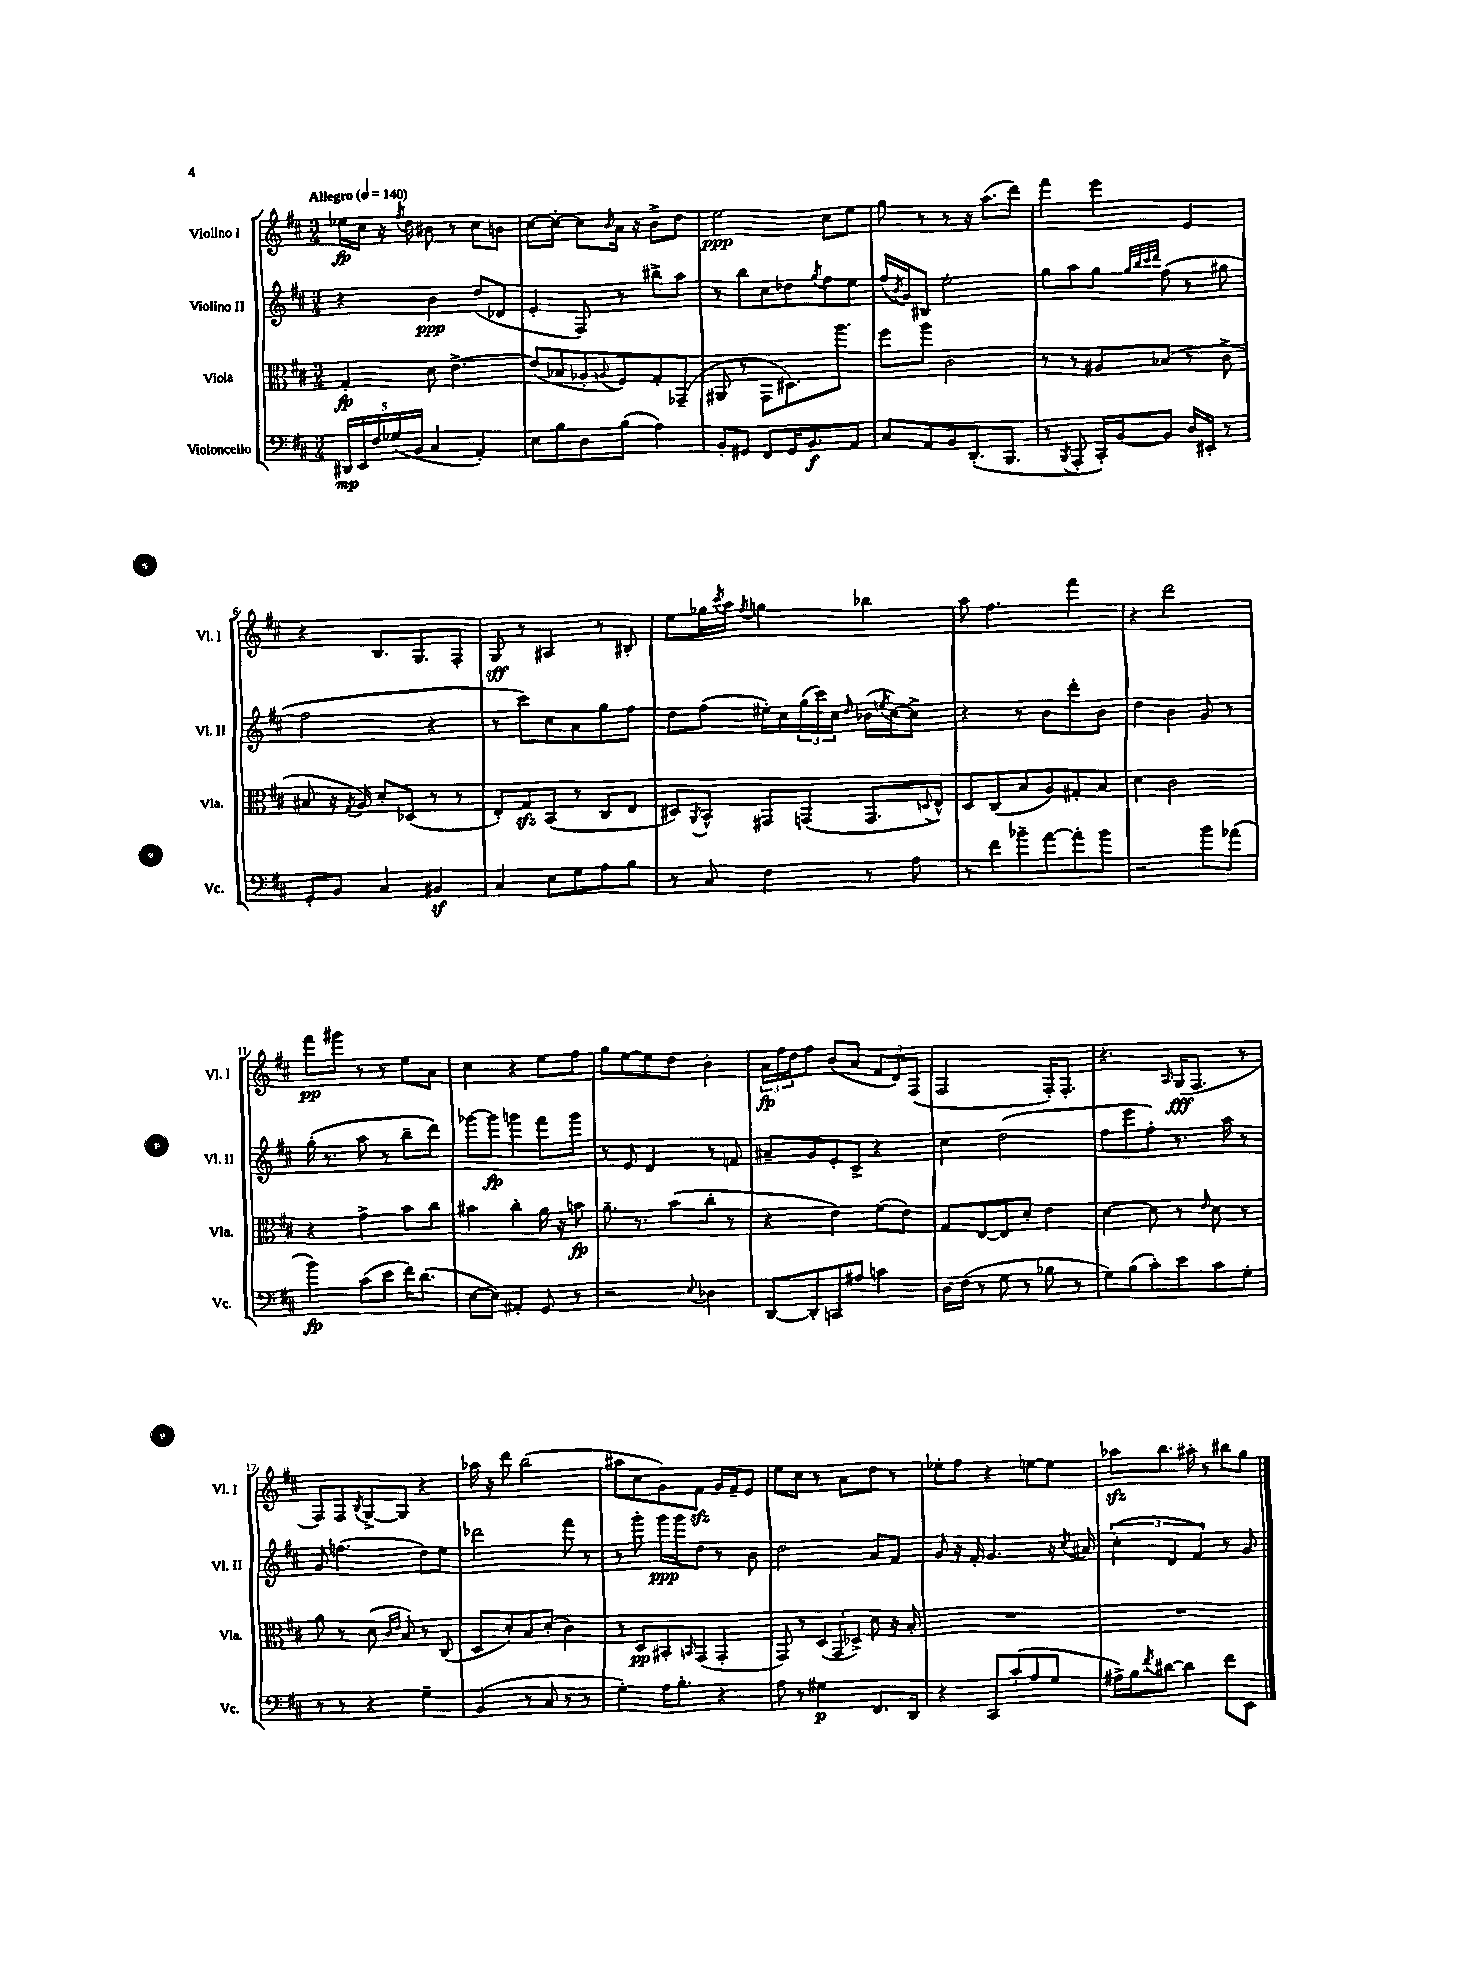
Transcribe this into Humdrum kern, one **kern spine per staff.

**kern	**kern	**kern	**kern
*staff4	*staff3	*staff2	*staff1
*clefF4	*clefC3	*clefG2	*clefG2
*k[f#c#]	*k[f#c#]	*k[f#c#]	*k[f#c#]
*M3/4	*M3/4	*M3/4	*M3/4
*MM140	*MM140	*MM140	*MM140
20DD#/LL	4G'/	4r	16ee-\LL
20EE/	.	.	.
.	.	.	16cc#\JJ
20F#/	.	.	.
.	.	.	16r
(20G-/	.	.	.
.	.	.	8qff#/
.	.	.	16dd\
20BB/JJ	.	.	.
4C#/	8d\	4b\	8b#\
.	[4.e^\	.	8r
4AA'/)	.	(8dd/L	8cc#\L
.	.	8d-/J	8b\J
=	=	=	=
8E\L	(8e/]L	4e'/	[8cc#\L
8B\	8B-/	.	8cc#'\_J
8D\	8A-'/	8F#/)	8cc#\]L
.	8qqA/	.	16qqb/
(8B\J	8F#/)	8r	16a\Jk
.	.	.	16r
4A\)	8G'/	8bb#^\L	8b^\L
.	(8GG-~/J	8aa\J	8dd\J
=	=	=	=
8BB'/L	8AA#/	8r	2ee\
8GG#/J	8r	8bb\L	.
8FF#/L	8GG\L	8cc#\	.
16GG#/K	8.D#\)	8dd-\	.
8.BB/	.	.	.
.	.	8qgg/	.
.	.	8ff#\	8cc#\L
.	8.aa\J	.	.
8AA/J	.	8ee\J	8ee\J
=	=	=	=
8C#/L	8ff#\L	(16ff#/LL	8gg\
.	.	8qb/	.
.	.	16g/J)	.
8AA/	8aa\J	8B#/J	8r
8BB/	2c#\	2ee'\	8r
(8.DD'/	.	.	16r
.	.	.	(8.aa\L
8.BBB/J	.	.	.
.	.	.	8ddd\J)
=	=	=	=
8r	8r	8gg\L	4fff#\
8qBBB/	.	.	.
8AAA'/	8r	8aa\	.
16CC#'/LL)	8A#/L	8gg\J	4eee\
[16BB/J	.	.	.
.	.	32qqgg/LLL	.
.	.	32qqbb/	.
.	.	32qqccc#/	.
.	.	32qqddd/JJJ	.
8BB/]J	(8B-/J	(8ff#\	.
16D/LL	8r	8r	4e/
16EE#'/JJ	.	.	.
8r	8c#^\	8gg#\	.
=	=	=	=
8GG'/L	8B#/	2ff#\	4r
8BB/J	16r	.	.
.	8qG/	.	.
.	16A/)	.	.
4C#/	8d'/L	.	8.B/L
.	(8D-/J	.	.
.	.	.	8.G/
4BB#/	8r	4r	.
.	8r	.	8F#'/J
=	=	=	=
4C#/	8E'/L)	8r	8G/
.	8G/	8ccc#\L)	8r
8E\L	(8BB/J	8cc#\	4A#/
8G\	8r	8a\	.
8A\	8C#/L	8gg\	8r
8B\J	8E/J	8ff#\J	8B#'/
=	=	=	=
8r	8D#/L)	8dd\L	8ee\L
.	8qAA/	.	.
8C#/	8BB^^/J	(8ff#\J	16gg-\L
.	.	.	8qccc#/
.	.	.	16aa\JJ
.	.	.	8qff#/
4F#\	8GG#/L	16ee#'\LL)	4gg\
.	.	16cc#\	.
.	(8GG/J	(24gg\	.
.	.	24ccc#\)	.
.	.	24cc#\JJ	.
.	.	16qqdd/	.
8r	8.GG/L	(16b-\LL	4bb-\
.	.	8qee/	.
.	.	[16cc#\J)	.
8A\	.	8cc#^\]J	.
.	8qqD/	.	.
.	16E^^/Jk)	.	.
=	=	=	=
8r	8D/L	4r	8aa\
8f#\L	(8C#/	.	4.ff#\
8b-~\	8B/	8r	.
[8a\	8A/)	8b\L	.
8a'\]	8G#'/	8ddd'\	4fff#\
8b-\J	8B/J	8b\J	.
=	=	=	=
2r	4d\	4dd\	4r
.	2c#\	4b\	2ddd\
8b\L	.	8g/	.
(8a-\J	.	8r	.
=	=	=	=
4b\)	4r	(16gg'\	8fff#\L
.	.	8.r	.
.	.	.	8ggg#\J
(8c#\L	4g^\	8aa\	8r
8e\J	.	8r	8r
16f#\LK)	8b\L	8bb~\L	8ee\L
(8.d\J	.	.	.
.	8cc#\J	8ddd\J)	8a\J
=	=	=	=
[8E\L	4b#\	[8ggg-\L	4cc#\
8E\]J)	.	8ggg-\]J	.
4AA#'/	4cc#'\	4ggg\	4r
8GG/	16a\	8fff#\L	8ee\L
.	16r	.	.
8r	8b\	8ggg\J	8ff#\J
=	=	=	=
2r	8.a~\	8r	8gg\L
.	.	8e/	[8ee\
.	8.r	.	.
.	.	4d/	8ee\]
.	(8b\L	.	8dd\J
8qqE/	.	.	.
4D-\	8cc#'\J	8r	4b'\
.	8r	8f/	.
=	=	=	=
[8DD/L	4r	8a#~/L	24a\LL
.	.	.	24ff#\
.	.	.	24dd\J
8DD'/]	.	8g/	8ff#\J
8CC/	4e\)	8e'/	(8b/L
8A#/J	.	8c#^/J	8a/J
4c\	(8f#\L	4r	12f#/L
.	.	.	12d/)
.	8e\J)	.	.
.	.	.	(12F#/J
=	=	=	=
16D\LL	8G/L	4cc#\	2F#/
(16F#\JJ	.	.	.
8r	[8E/	.	.
8G\	8E/]	(2dd\	.
8r	8d'/J	.	.
8B-\	4e\	.	16F#'/LK)
.	.	.	8.F#'/J
8r	.	.	.
=	=	=	=
8G\L)	[4d\	8ff#\L	4.r
(8B\	.	8eee\	.
8c#'\)	8d\]	8ff#'\J)	.
.	.	.	16qqA/
8e\	8r	8.r	(16G/LK
.	.	.	8.F#/J
.	16qqe/	.	.
8c#\	8d\	.	.
.	.	16aa\	.
8G'\J	8r	8r	8r
=	=	=	=
8r	8a\	8g/	8F#/L)
8r	8r	(4.ff\	8F#/
.	.	.	8qB/
4r	(8d\	.	[8G^/
.	16qqc#/LL	.	.
.	16qqe/JJ	.	.
.	8B/)	.	8G/]J
4G~\	8r	8dd\L)	4r
.	(8C#/	8ee\J	.
=	=	=	=
(4BB/	8D/L	2ddd-\	16aa-\
.	.	.	16r
.	8d'/)	.	8ddd\
8r	8B/	.	(2bb\
8C#/	(8d'/J	.	.
8r	4c#\)	8fff#\	.
8r	.	8r	.
=	=	=	=
4G'\)	8r	8r	8aa#\L
.	8D/L	8ggg'\	8cc#\
16A\LK	8BB#'/	16ggg\LL	8g\)
8.B'\J	.	16ggg\J	.
.	16qqBB/	.	.
.	(8GG/J	8dd\J	8f#\J
4r	4GG'/	8r	16g/LL
.	.	.	16f#~/J
.	.	8b\	8e/J
=	=	=	=
8A\	8GG/)	2dd\	8ee\L
8r	8r	.	8cc#\J
4G#\	(12D/L	.	8r
.	12GG/	.	.
.	.	.	8a\L
.	12D-^/J)	.	.
8.FF#/L	8d\	8a/L	8dd\J
.	16r	8f#/J	8r
16DD/Jk	16B'/	.	.
=	=	=	=
4r	2.r	8g/	8ee-'\L
.	.	16r	8ff#\J
.	.	16f#'/	.
8CC#/L	.	4.g/	4r
(8c#'/	.	.	.
8A/	.	.	[8ee\L
8G/J	.	16r	8ee\]J
.	.	8qcc#/	.
.	.	16a#/	.
=	=	=	=
16A#^\LL)	2.r	(6cc#'\	8aa-\L
16B\J	.	.	.
8qf#/	.	.	.
[8d#\J	.	.	8.bb\J
.	.	6d/	.
4d#\]	.	.	.
.	.	.	16aa#'\
.	.	6f#/)	.
.	.	.	8r
8f#\L	.	8r	8bb#\L
8EE\J	.	8g/	8gg\J
==	==	==	==
*-	*-	*-	*-
